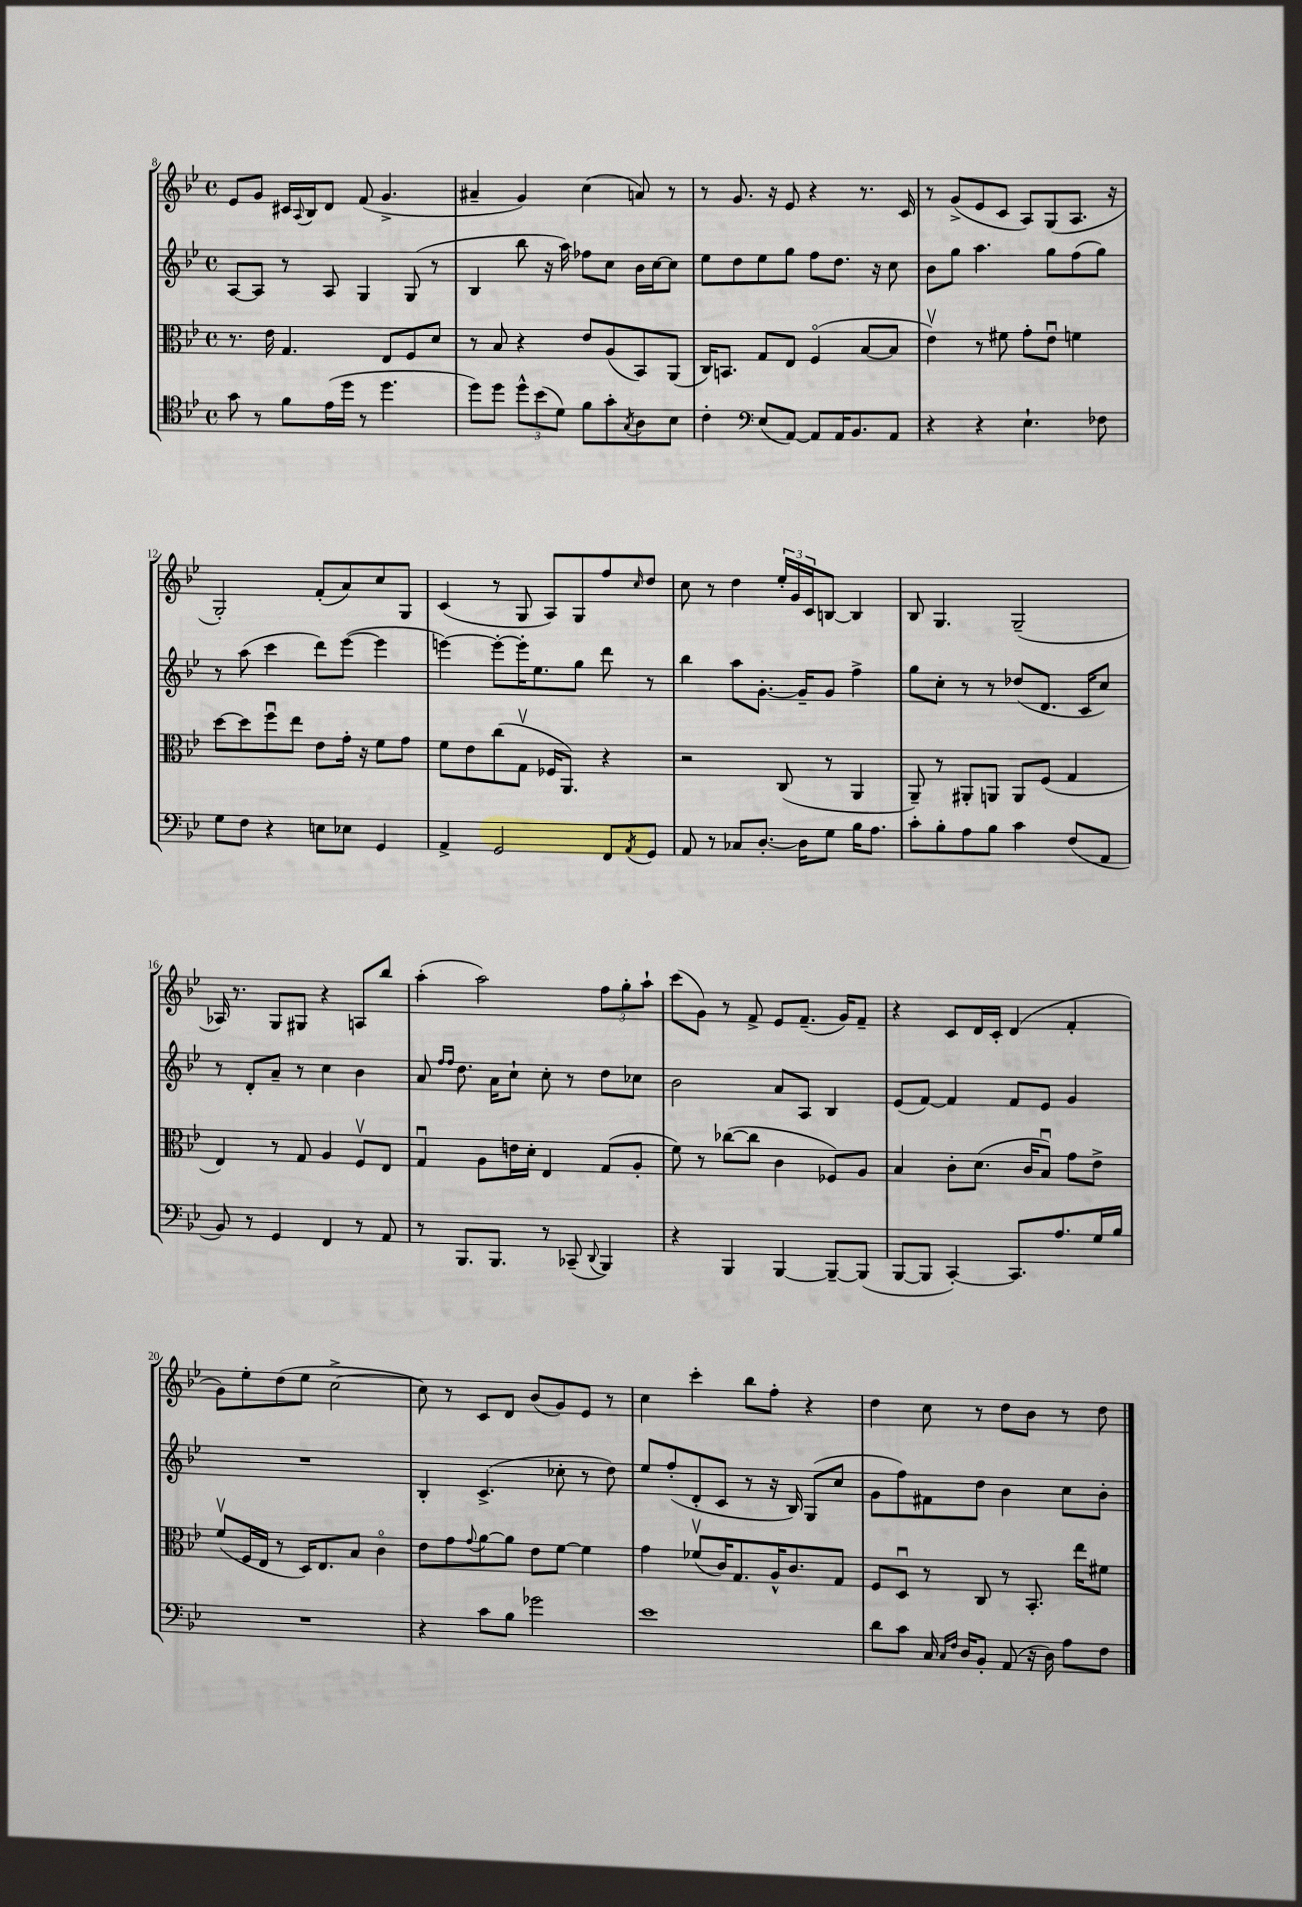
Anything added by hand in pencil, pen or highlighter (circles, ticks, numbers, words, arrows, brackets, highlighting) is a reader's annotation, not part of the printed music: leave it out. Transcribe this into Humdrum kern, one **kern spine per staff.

**kern	**kern	**kern	**kern
*part4	*part3	*part2	*part1
*staff4	*staff3	*staff2	*staff1
*clefC4	*clefC3	*clefG2	*clefG2
*k[b-e-]	*k[b-e-]	*k[b-e-]	*k[b-e-]
*M4/4	*M4/4	*M4/4	*M4/4
*met(c)	*met(c)	*met(c)	*met(c)
=8	=8	=8	=8
8g\	8.r	[8A/L	8e-/L
8r	.	8A/J]	8g/J
.	16e-\	.	.
8f\L	4.G/	8r	16c#X/LL
.	.	.	8qqA/
.	.	.	16B-/J
(16e-\L	.	8A/	8d/J
16dd\JJ	.	.	.
8r	.	4G/	(8f/
4.dd\	8E-/L	.	4.g^/
.	8F/	(8G/	.
.	8d/J	8r	.
=9	=9	=9	=9
8dd\L)	8r	4B-/	4a#X~/
8dd\J	8B-/	.	.
12dd^^\L	4r	8bb-\	4g/)
(12b-\	.	.	.
.	.	16r	.
12d\J)	.	.	.
.	.	16aa\)	.
8f\L	8e-/L	8ff-X\L	(4cc\
8g'\	(8A/	8cc\J	.
8qG/	.	.	.
8A\	8BB-/)	16b-\LL	8an/)
.	.	[16cc\J	.
8B-\J	(8AA/J	8cc\J]	8r
=10	=10	=10	=10
4c'\	16C/KL)	8ee-\L	8r
.	8.BBn/J	.	.
.	.	8dd\	8.g/
*clefF4	*	*	*
(8E-/L	8G/L	8ee-\	.
.	.	.	16r
[8AA/J)	8E-/J	8gg\J	8e-/
8AA/L]	(4F/	8ff\L	4r
16AA/K	.	8.dd\J	.
8.BB-/	.	.	.
.	[8B-/L	.	8.r
.	.	16r	.
8AA/J	8B-/J]	8cc\	.
.	.	.	16c/
=11	=11	=11	=11
4r	4e-v\)	8b-\L	8r
.	.	8gg\J	(8g^/L
4r	8r	4.aa\	8e-/
.	8f#X\	.	8c/J
4.E-`\	8g'\L	.	8A/L)
.	8e-u\J	8gg\L	(8G/
.	4fn\	(8ff\	8.A/J
8F-X\	.	8gg\J)	.
.	.	.	16r
!!LO:LB:g=z
=12	=12	=12	=12
8G\L	[8dd\L	8r	2G'/)
8F\J	8dd\]	(8aa\	.
4r	8ffu\	4ccc\	.
.	8ee-\J	.	.
8En\L	8e-\L	8ddd\L)	(8f'/L
8E-X\J	16g'\Jk	([8eee-\J	8a/)
.	16r	.	.
4GG/	8f\L	4eee-\]	8cc/
.	8g\J	.	8G/J
=13	=13	=13	=13
4AA^/	8f\L	[4eeen\)	(4c/
.	8e-\	.	.
2GG/	(8cc\	8eee'\L_	8r
.	8Gv\J	16eee'\K]	8G/
.	.	8.ee-\	.
.	16F-X/KL	.	8A/L)
.	8.AA/J)	.	.
.	.	8gg\J	8G/
8FF/L	4r	8ddd\	8ff/
8qAA/	.	.	16qqcc/
8GG/J	.	8r	8dd/J
=14	=14	=14	=14
8AA/	2r	4bb-\	8cc\
8r	.	.	8r
8C-X/L	.	8aa\L	4dd\
[8.D'/J	.	[8.g'\J	.
.	(8C/	.	24ee-'/LL
.	.	.	24g/
16D\KL]	.	16g~/KL]	.
.	.	.	24c/J
8G\J	8r	8g/J	[8Bn/J
16B-\KL	4AA/	4ff^\	4B/]
8.A\J	.	.	.
=15	=15	=15	=15
8c'\L	8AA~/)	8gg\L	8B-/
8B-'\	8r	8cc'\J	4.G/
8A\	8AA#X'/L	8r	.
8B-\J	8AAn/J	8r	.
4c\	8AA/L	(8dd-X/L	(2G~/
.	(8F/J	8.d/J	.
(8F/L	4G/	.	.
.	.	16c/KL	.
8AA/J	.	8cc/J)	.
!!LO:LB:g=z
=16	=16	=16	=16
8BB-/)	4E-/)	8r	16A-X/)
.	.	.	8.r
8r	.	8d'/L	.
4GG/	8r	8a~/J	8G/L
.	8G/	8r	8G#X/J
4FF/	4A/	4cc\	4r
8r	8Fv/L	4b-\	8An/L
8AA/	8E-/J	.	8bb-/J
=17	=17	=17	=17
8r	4Gu/	8a/	(4aa'\
.	.	16qqff/LL	.
.	.	16qqff/JJ	.
8.BBB-/L	.	8.dd\	.
.	8A\L	.	2aa\)
8.BBB-/J	.	16a\KL	.
.	16en\L	8cc`\J	.
.	16d'\JJ	.	.
8r	4E-/	8cc'\	.
(8CC-X~/	.	8r	.
8qqDD/	.	.	.
4BBB-/)	(8G/L	8dd\L	12ff\L
.	.	.	12gg'\
.	8A'/J	8cc-X\J	.
.	.	.	12aa`\J
=18	=18	=18	=18
4r	8f\)	2b-\	(8ccc\L
.	8r	.	8g\J)
4BBB-/	([8cc-X\L	.	8r
.	8cc-\J]	.	8f^/
[4BBB-/	4c\	8a/L	8e-/L
.	.	8A/J	(8.f~/J
8BBB-~/L_	8F-X/L)	4B-/	.
.	.	.	16g/KL)
(8BBB-/J]	8A/J	.	8f~/J
=19	=19	=19	=19
[8BBB-/L	4B-/	(8e-/L	4r
8BBB-/J]	.	[8f/J)	.
[4CC'/)	8c'\L	4f/]	8c/L
.	(8.d\J	.	16d/L
.	.	.	16c'/JJ
8.CC/L]	.	8f/L	(4d/
.	16c/KL	.	.
.	8B-u/J)	8e-/J	.
8.A/	.	.	.
.	8g\L	4g/	4f'/
16G/L	8e-^\J	.	.
16B-/JJ	.	.	.
!!LO:LB:g=z
=20	=20	=20	=20
1r	(8fv/L	1r	8g\L)
.	16F/L	.	8ee-'\
.	16E-/JJ	.	.
.	8r	.	(8dd\
.	16D/KL)	.	8ee-\J
.	8.E-/	.	.
.	.	.	[2cc^\
.	8B-/J	.	.
.	4c\	.	.
=21	=21	=21	=21
4r	8e-\L	4B-'/	8cc\])
.	8g\	.	8r
.	8qqg/	.	.
8c\L	[8a\	(4.c^/	8c/L
8B-\J	8a\J]	.	8d/J
2g-X\	8e-\L	.	(8b-/L
.	[8f\J	8cc-X'\	8g/)
.	4f\]	8r	8e-/J
.	.	8dd\)	8r
=22	=22	=22	=22
1e-	4g\	8ee-/L	4cc\
.	.	(8ff'/	.
.	(8f-Xv/L	8d'/	4ccc'\
.	16c/K)	8c/J	.
.	8.G/	.	.
.	.	8r	8bb-\L
.	16A^^/K	16r	8ff'\J
.	8.c/	16B-/)	.
.	.	(8G/L	4r
.	8G/J	8cc/J	.
=23	=23	=23	=23
8d\L	8F/L	8g\L	4dd\
8c\J	8Du/J	8ff\)	.
16C/	8r	8f#X\	8cc\
16qqC/LL	.	.	.
16qqF/JJ	.	.	.
16D/KL	.	.	.
8BB-'/J	8C/	8dd\J	8r
(8AA/	8r	4b-\	8dd\L
16r	8.BB-'/	.	8b-\J
16D\)	.	.	.
8A\L	.	8cc\L	8r
.	16ee-\KL	.	.
8F\J	8f#X\J	8b-'\J	8dd\
==	==	==	==
*-	*-	*-	*-
